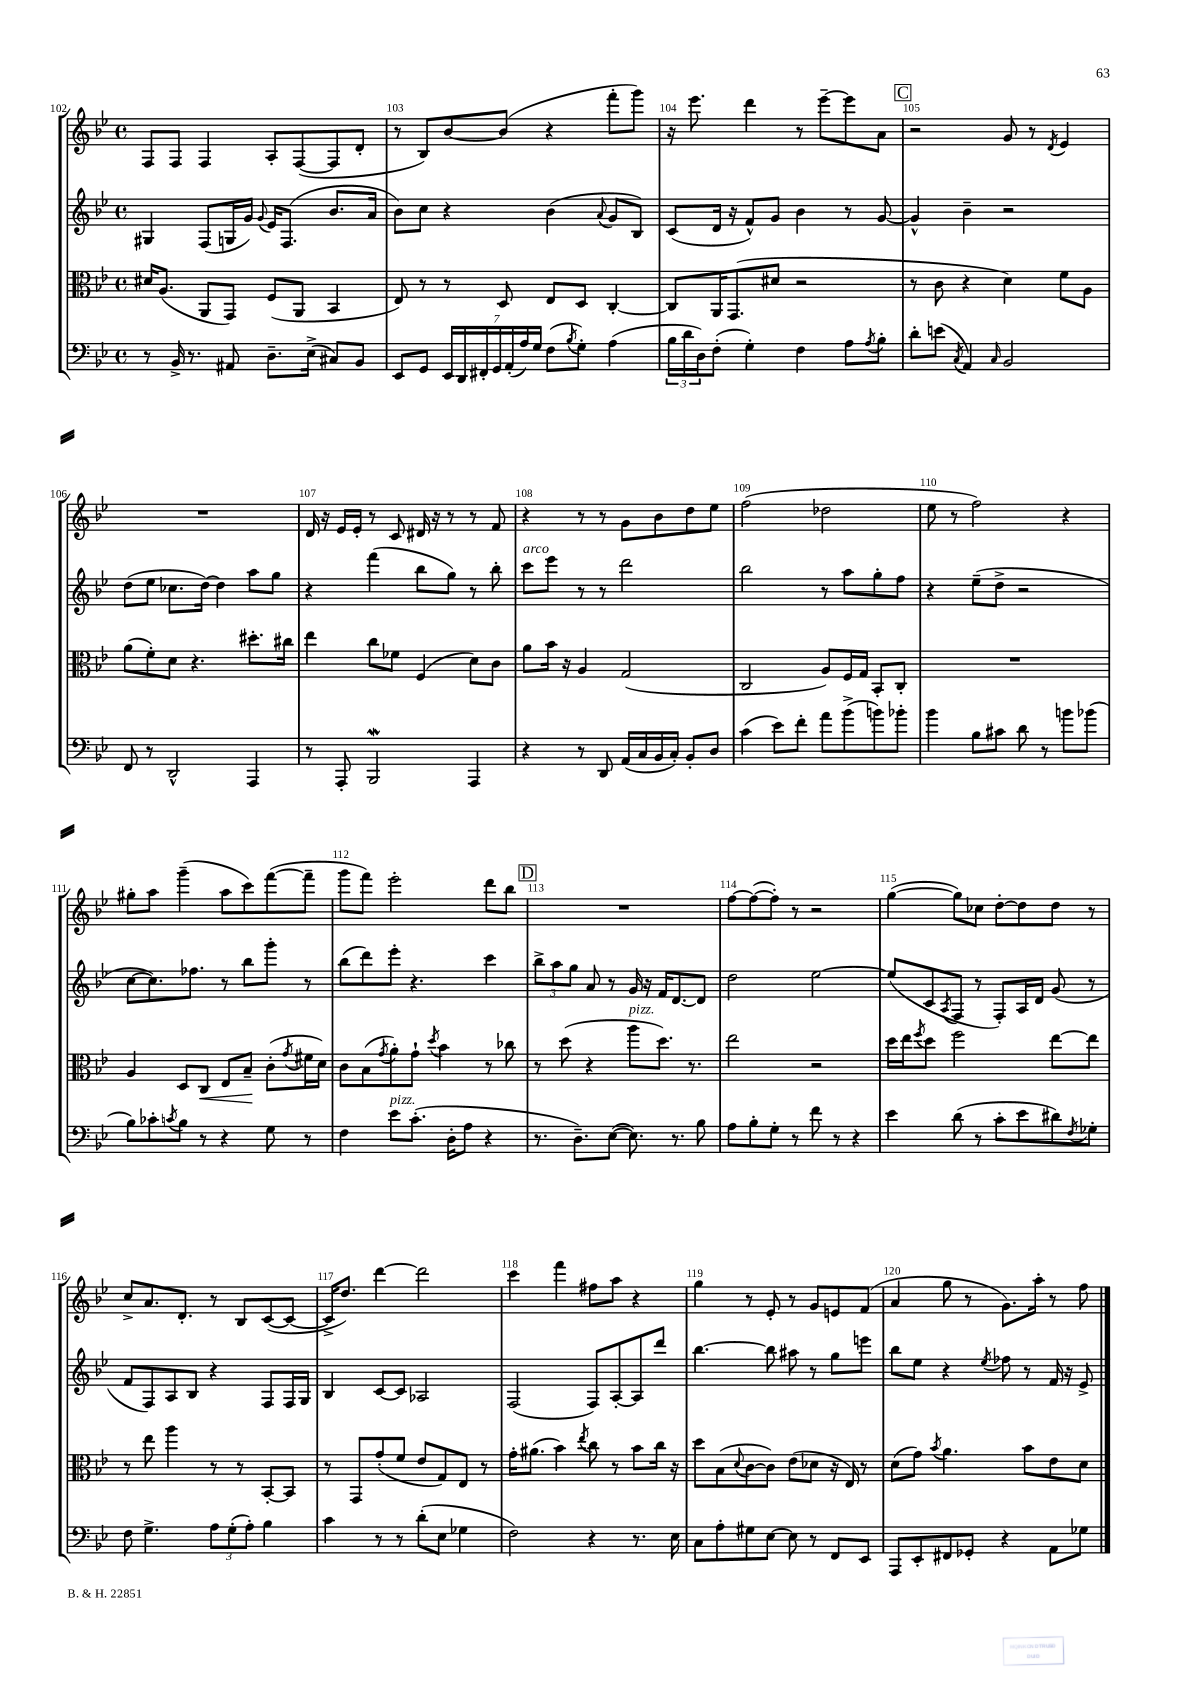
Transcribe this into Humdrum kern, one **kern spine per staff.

**kern	**kern	**dynam	**kern	**kern
*part4	*part3	*part3	*part2	*part1
*staff4	*staff3	*staff3	*staff2	*staff1
*clefF4	*clefC3	*	*clefG2	*clefG2
*k[b-e-]	*k[b-e-]	*	*k[b-e-]	*k[b-e-]
*M4/4	*M4/4	*	*M4/4	*M4/4
*met(c)	*met(c)	*	*met(c)	*met(c)
=102	=102	=102	=102	=102
8r	16d#X/KL	.	4G#X/	8F/L
.	(8.A/J	.	.	.
16BB-^/	.	.	.	8F/J
8.r	.	.	.	.
.	8AA/L	.	(8F/L	4F/
8AA#X/	8GG/J)	.	16Gn/L	.
.	.	.	16g/JJ)	.
.	.	.	8qqg/	.
8.D~\L	(8F/L	.	16e-/KL	8A'/L
.	.	.	(8.F/J	.
.	8AA/J	.	.	([8F/
(16E-^\Jk	.	.	.	.
8C#X/L)	4BB-/	.	8.b-/L	8F/]
8BB-/J	.	.	.	8d'/J
.	.	.	16a/Jk	.
=103	=103	=103	=103	=103
8EE-/L	8E-/)	.	8b-\L)	8r
8GG/J	8r	.	8cc\J	8B-/L)
28EE-/LL	8r	.	4r	[8b-/
28DD/	.	.	.	.
28FF#X'/	.	.	.	.
28GG/	.	.	.	.
.	8D/	.	.	(8b-/J]
(28AA'/	.	.	.	.
28A/)	.	.	.	.
28G/JJ	.	.	.	.
(8F\L	8E-/L	.	(4b-\	4r
8qB-/	.	.	.	.
8G'\J)	8D/J	.	.	.
.	.	.	8qqa/	.
(4A\	[4C'/	.	8g/L	8fff'\L
.	.	.	8B-/J)	8ggg\J)
=104	=104	=104	=104	=104
24B-\LL	8C/L]	.	(8c/L	16r
24d\	.	.	.	.
.	.	.	.	8.eee-\
24D\J)	.	.	.	.
(8F'\J	16AA/K	.	16d/Jk	.
.	(8.GG/	.	16r	.
4G'\)	.	.	8f^^/L)	4ddd\
.	8d#X/J	.	8g/J	.
4F\	2r	.	4b-\	8r
.	.	.	.	[8eee-~\L
8A\L	.	.	8r	8eee-\]
8qA/	.	.	.	.
8B-'\J	.	.	[8g/	8a\J
!!LO:REH:place=s1:t=C
=105	=105	=105	=105	=105
8d'\L	8r	.	4g^^/]	2r
(8en\J	8c\	.	.	.
8qC/	.	.	.	.
4AA/)	4r	.	4b-~\	.
16qqC/	.	.	.	.
2BB-/	4d\)	.	2r	8g/
.	.	.	.	8r
.	.	.	.	8qd/
.	8f\L	.	.	4e-/
.	8A\J	.	.	.
!!LO:LB:g=z
=106	=106	=106	=106	=106
8FF/	(8a\L	.	(8dd\L	1r
8r	8f'\)	.	8ee-\J	.
2DD^^/	8d\J	.	8.cc-X\L	.
.	4.r	.	.	.
.	.	.	[16dd\Jk)	.
.	.	.	4dd\]	.
4AAA/	8.dd#X'\L	.	8aa\L	.
.	.	.	8gg\J	.
.	16cc#X\Jk	.	.	.
=107	=107	=107	=107	=107
8r	4ee-\	.	4r	16d/
.	.	.	.	16r
8AAA'/	.	.	.	16e-/LL
.	.	.	.	16e-'/JJ
2BBB-w/	8cc\L	.	(4fff\	8r
.	8f-X\J	.	.	8c/
.	(4F/	.	8bb-\L	16d#X/
.	.	.	.	16r
.	.	.	8gg\J)	8r
4AAA/	8d\L)	.	8r	8r
.	8c\J	.	8bb-'\	8f/
=108	=108	=108	=108	=108
!	!	!	!LO:TX:a:i:t=arco	!
4r	8a\L	.	8ccc\L	4r
.	16b-\Jk	.	8eee-\J	.
.	16r	.	.	.
8r	4A/	.	8r	8r
8DD/	.	.	8r	8r
(16AA/LL	(2G/	.	2ddd\	8g\L
16C/	.	.	.	.
16BB-/	.	.	.	8b-\
16C'/JJ)	.	.	.	.
8BB-'/L	.	.	.	8dd\
8D/J	.	.	.	8ee-\J
=109	=109	=109	=109	=109
(4c\	2C/	.	2bb-\	(2ff\
8e-\L)	.	.	.	.
8f'\J	.	.	.	.
8a\L	8A/L)	.	8r	2dd-X\
(8b-^\	16F/L	.	8aa\L	.
.	16G/JJ	.	.	.
8bn\)	8BB-'/L	.	8gg'\	.
8b-X'\J	8C'/J	.	8ff\J	.
=110	=110	=110	=110	=110
4b-\	1r	.	4r	8ee-\
.	.	.	.	8r
8B-\L	.	.	(8ee-~\L	2ff\)
8c#X\J	.	.	8dd^\J	.
8d\	.	.	2r	.
8r	.	.	.	.
8bn\L	.	.	.	4r
(8b-X\J	.	.	.	.
!!LO:LB:g=z
=111	=111	=111	=111	=111
8B-\L)	4A/	.	[8cc\L	8gg#X'\L
8c-X'\	.	.	8.cc\])	8aa\J
8qcn/	.	.	.	.
8B-\J	8D/L	.	.	(4ggg~\
.	.	.	8.ff-X\J	.
!	!	!LO:HP:b	!	!
8r	8C/J	<	.	.
4r	8E-/L	.	8r	8aa\L
.	8B-~/J	.	8bb-\L	8ccc\)
8G\	(8c'\L	[	8ggg'\J	([8fff\
.	8qg/	.	.	.
8r	16f#X\L	.	8r	8fff~\J]
.	16d\JJ)	.	.	.
=112	=112	=112	=112	=112
4F\	8c\L	.	(8bb-\L	8ggg\L
.	(8B-\	.	8ddd\)	8fff\J)
.	8qg/	.	.	.
!LO:TX:a:i:t=pizz.	!	!	!	!
8e-\L	8a'\)	.	8eee-'\J	2eee-'\
(8.c'\J	8g`\J	.	4.r	.
.	8qdd/	.	.	.
.	4b-\	.	.	.
16D'\KL	.	.	.	.
8A\J	.	.	.	.
4r	8r	.	4ccc\	8ddd\L
.	8cc-X\	.	.	8bb-\J
!!LO:REH:place=s1:t=D
=113	=113	=113	=113	=113
8.r	8r	.	12bb-^\L	1r
.	.	.	12aa\	.
.	(8dd\	.	.	.
.	.	.	12gg\J	.
8.D~\L)	.	.	.	.
.	4r	.	8a/	.
([8E-\J	.	.	8r	.
!	!LO:TX:a:i:t=pizz.	!	!	!
8.E-\])	8aa\L	.	16g/	.
.	.	.	16r	.
.	8.dd\J)	.	16f/KL	.
8.r	.	.	[8.d/	.
.	8.r	.	.	.
8B-\	.	.	8d/J]	.
=114	=114	=114	=114	=114
8A\L	2ee-\	.	2dd\	[8ff\L
8B-'\	.	.	.	(8ff\_
8G'\J	.	.	.	8ff'\J])
8r	.	.	.	8r
8f\	2r	.	[2ee-\	2r
8r	.	.	.	.
4r	.	.	.	.
=115	=115	=115	=115	=115
4e-\	16dd\LL	.	(8ee-/L]	([4gg\
.	16ee-\J	.	.	.
.	8qff/	.	.	.
.	8dd\J	.	8c/	.
.	.	.	8qA/	.
(8d\	2ff\	.	8F/J	8gg\L])
8r	.	.	8r	8cc-X\J
8c'\L	.	.	8F'/L)	[8dd'\L
8e-\	.	.	16A/L	8dd\]
.	.	.	16d/JJ	.
8d#X\)	[8ee-\L	.	(8g/	8dd\J
8qF/	.	.	.	.
8G-X'\J	8ee-\J]	.	8r	8r
!!LO:LB:g=z
=116	=116	=116	=116	=116
8F\	8r	.	8f/L	8cc^/L
4.G^\	8ee-\	.	8F/)	8.a/
.	4aa\	.	8A/	.
.	.	.	.	8.d'/J
.	.	.	8B-/J	.
12A\L	8r	.	4r	8r
(12G'\	.	.	.	.
.	8r	.	.	8B-/L
12A'\J)	.	.	.	.
4B-\	[8BB-'/L	.	8F/L	([8c/
.	8BB-/J]	.	16F/L	8c/J_
.	.	.	16G/JJ	.
=117	=117	=117	=117	=117
4c\	8r	.	4B-/	16c^/KL]
.	.	.	.	8.dd/J)
.	8GG/L	.	.	.
8r	(8g'/	.	[8c/L	[4ddd\
8r	8f/J	.	8c/J]	.
(8d'\L	8e-/L	.	2A-X/	2ddd\]
8E-\J	8G/)	.	.	.
4G-X\	8E-/J	.	.	.
.	8r	.	.	.
=118	=118	=118	=118	=118
2F\)	16g'\KL	.	(2F/	4ccc\
.	(8.a#X\J	.	.	.
.	4b-\)	.	.	4fff\
.	8qee-/	.	.	.
4r	8cc\	.	8F/L)	8ff#X\L
.	8r	.	[8A'/	8aa\J
8.r	8b-\L	.	8A/]	4r
.	16cc\Jk	.	8ddd/J	.
16E-\	16r	.	.	.
=119	=119	=119	=119	=119
8C\L	8dd\L	.	[4.bb-\	4gg\
8A'\	(8B-\	.	.	.
.	8qqd/	.	.	.
8G#X\	[8c\	.	.	8r
[8E-\J	8c\J])	.	8bb-\]	8e-'/
8E-\]	(8e-\L	.	8aa#X\	8r
8r	8d-X\J	.	8r	8g/L
8FF/L	16r	.	8gg\L	8en/
.	16E-/)	.	.	.
8EE-/J	8r	.	8eeen\J	(8f/J
=120	=120	=120	=120	=120
8AAA/L	(8d\L	.	8bb-\L	4a/
8EE-'/	8g\J)	.	8ee-\J	.
.	8qb-/	.	.	.
8FF#X/	4.a\	.	4r	8gg\
8GG-X'/J	.	.	.	8r
.	.	.	8qee-/	.
4r	.	.	8ff-X\	8.g\L)
.	8b-\L	.	8r	.
.	.	.	.	16aa'\Jk
8AA\L	8e-\	.	16f/	8r
.	.	.	16r	.
8G-X\J	8d\J	.	8e-^/	8ff\
==	==	==	==	==
*-	*-	*-	*-	*-
